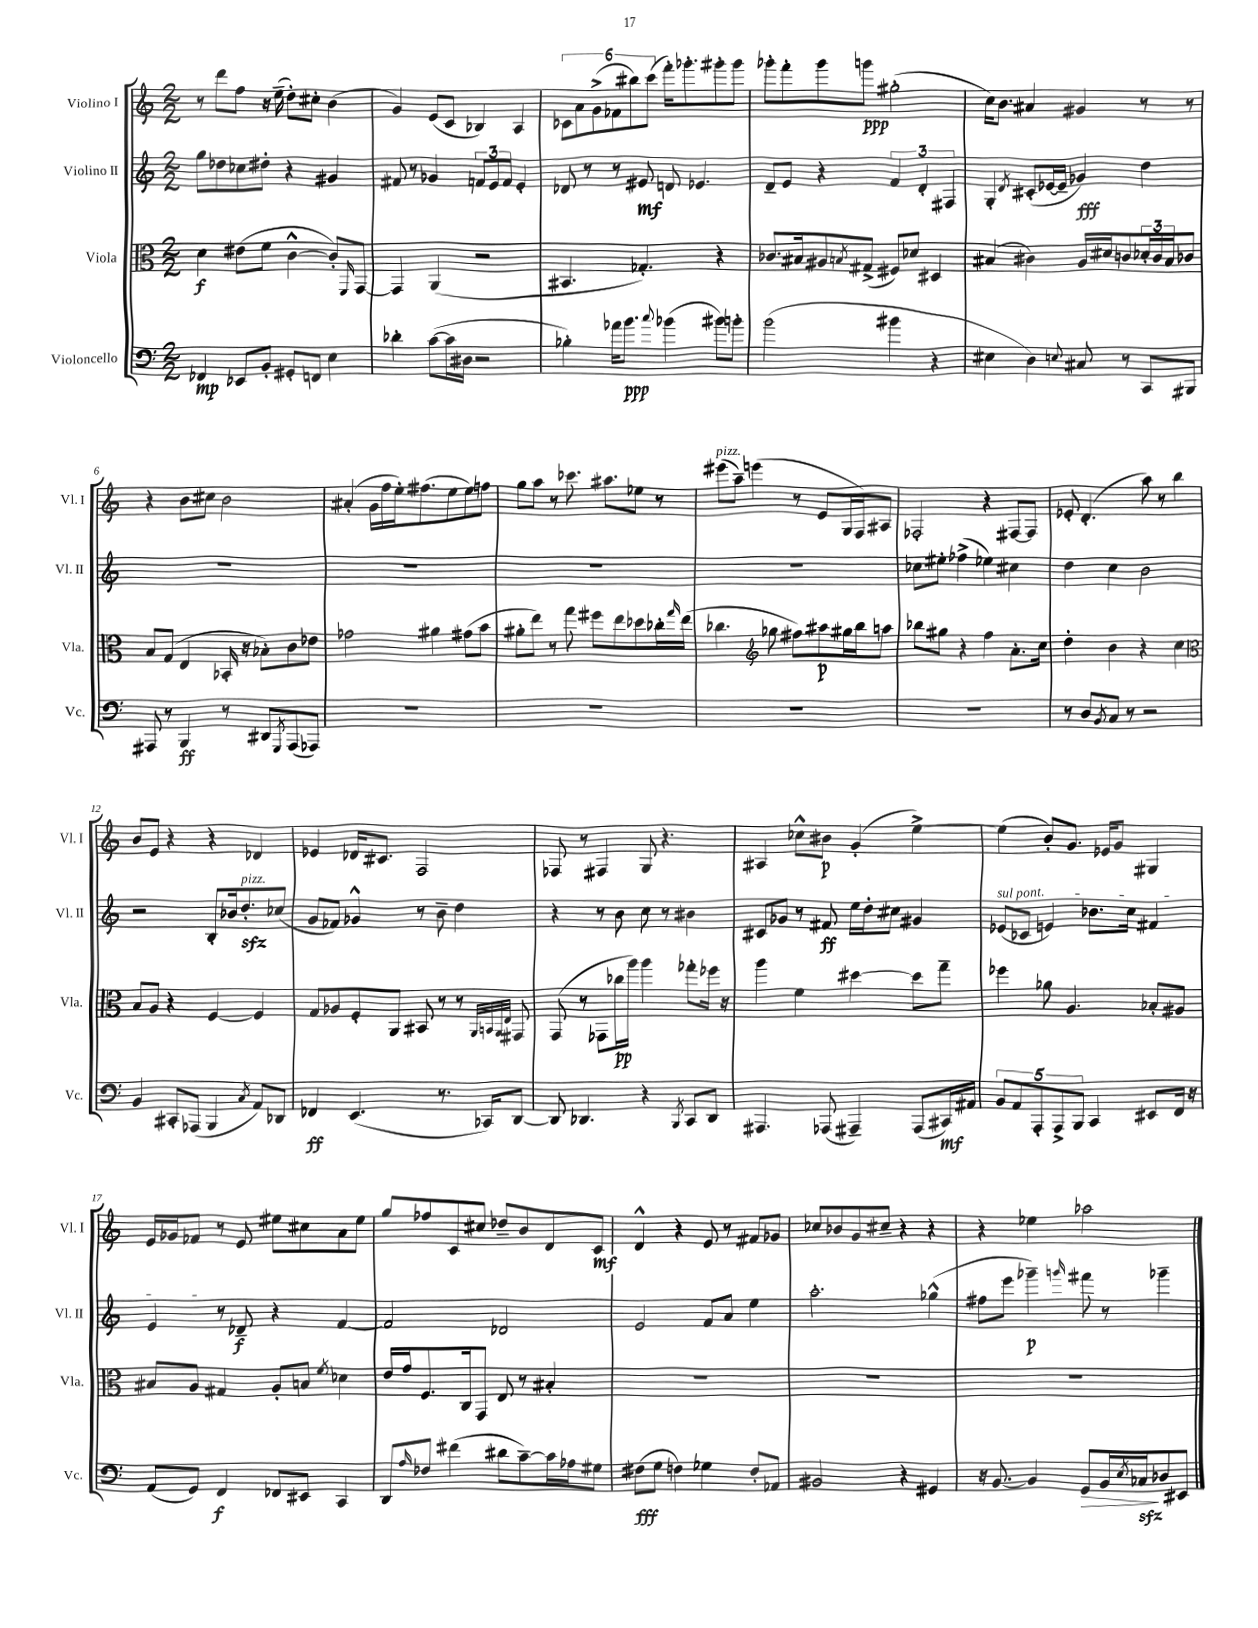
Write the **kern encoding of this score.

**kern	**kern	**kern	**kern
*staff4	*staff3	*staff2	*staff1
*clefF4	*clefC3	*clefG2	*clefG2
*k[]	*k[]	*k[]	*k[]
*M2/2	*M2/2	*M2/2	*M2/2
4FF-	4d	8gg	8r
.	.	8dd-	8ddd
8EE-	(8e#	8cc-	8ff
8BB'	8f	8dd#'	16r
.	.	.	(16ee~
8GG#'	[4c^^	4r	8dd')
8FF	.	.	8cc#'
4E	8c'])	4g#	(4b
.	16qqFF	.	.
.	[8GG	.	.
=	=	=	=
4d-'	4GG]	8f#	4g)
.	.	8r	.
([8c	(4AA	4g-	(8e
16c]	.	.	8c
16D#	.	.	.
2r	2r	12f	4B-)
.	.	12e	.
.	.	12f	.
.	.	4e'	4A
=	=	=	=
4B-')	4.BB#	8d-	12c-
.	.	.	12a
.	.	8r	.
.	.	.	(12g^
16a-	.	8r	12f-
8.b	.	.	.
.	.	.	12bb#)
.	4.G-')	8e#	.
.	.	.	(12ccc
8qqcc	.	.	.
(4b-	.	8d	16fff')
.	.	.	8.ggg-'
.	.	4.e-	.
8b#)	4r	.	8ggg#'
8b'	.	.	8ggg#
=	=	=	=
(2b	8.c-	8d~	8ggg-'
.	.	8e	8fff'
.	16B#	.	.
.	8A#	4r	8ggg-
.	8qB	.	.
.	(8G#^	.	8ggg
4b#	8F#)	6f	(2gg#'
.	8d-	.	.
.	.	6d'	.
4r	4D#	.	.
.	.	6F#	.
=	=	=	=
4E#	(4B#	4G'	16cc)
.	.	.	8.b
.	.	8qd	.
4D)	4c#)	(8c#'	4a#
.	.	[16e-	.
.	.	16e-~]	.
8qqE	.	.	.
8C#	16A	4g-)	4g#
.	16d#	.	.
8r	8c	.	.
8CC	24d-'	4dd	8r
.	24c	.	.
.	24B#	.	.
8BBB#	8c-	.	8r
=	=	=	=
8AAA#	8B	1r	4r
8r	(8G	.	.
4BBB	4E	.	8b
.	.	.	8cc#
8r	16BB-'	.	2b
.	16r	.	.
8DD#	8B-')	.	.
8qGGG	.	.	.
(8AAA#	8c	.	.
8AAA-)	8e-	.	.
=	=	=	=
1r	2g-	1r	(4a#'
.	.	.	16g
.	.	.	16ff
.	.	.	16ee')
.	.	.	(8.ff#
.	4a#	.	.
.	.	.	8ee
.	(8g#	.	8ee)
.	8b	.	8ff
=	=	=	=
1r	8a#'	1r	8gg
.	8ee)	.	8aa
.	8r	.	8r
.	8gg	.	8.ccc-
.	8ff#	.	.
.	.	.	8.aa#
.	8ee	.	.
.	8dd-	.	8ee-
.	16cc-'	.	8r
.	16qqgg	.	.
.	(16ee	.	.
=	=	=	=
1r	4.cc-	1r	(8eee#
.	.	.	8aa~)
.	.	.	(4eee
*	*clefG2	*	*
.	8gg-	.	.
.	8ff#)	.	8r
.	8aa#	.	8e
.	16gg#	.	16G
.	16bb	.	16F)
.	8aa	.	8A#
=	=	=	=
1r	8bb-	8cc-	2F-'
.	8gg#	8ee#'	.
.	4r	(4ff-^	.
.	4ff	4ee-)	4r
.	8.a'	4cc#	[8F#
.	.	.	8F#]
.	16cc	.	.
=	=	=	=
8r	4dd'	4dd	8e-'
8D	.	.	(4.d'
8qBB	.	.	.
8C	4b	4cc	.
8r	.	.	.
2r	4r	2b	8aa)
.	.	.	8r
.	4cc	.	4bb
=	=	=	=
*	*clefC3	*	*
4BB	8B	2r	8b
.	8A	.	8e
8CC#'	4r	.	4r
(8AAA-	.	.	.
4BBB	[4F	8B'	4r
.	.	16b-	.
.	.	8.dd'	.
8qC	.	.	.
8AA)	4F]	.	4d-
8DD-	.	(8cc-	.
=	=	=	=
4FF-	8G	8g	4e-
.	8A-	8f-)	.
(4.EE	8F'	4g-^^	16d-
.	.	.	8.c#
.	8AA	.	.
.	8BB#	8r	2F
8.r	8r	8b~	.
.	8r	4dd	.
16CC-)	.	.	.
.	32qqAA	.	.
.	32qqBB	.	.
.	32qqAA	.	.
.	32qqE	.	.
[8DD	8GG#	.	.
=	=	=	=
8DD]	(8GG	4r	8F-
4.DD-	8r	.	8r
.	8GG-	8r	4F#
.	16cc-	8b	.
.	16aa)	.	.
4r	4aa	8cc	8G
.	.	8r	4.r
8qBBB	.	.	.
8CC	8gg-'	4b#	.
8DD-	16ff-	.	.
.	16r	.	.
=	=	=	=
4.AAA#	4aa	8c#	4A#
.	.	8g-	.
.	4f	8r	8cc-^^
(8AAA-	.	8f#	8b#
4AAA#~)	[4dd#	16ee	(4g'
.	.	16dd'	.
.	.	8cc#	.
(8AAA#	8dd#]	4g#	[4ee^)
16CC#)	8gg~	.	.
16AA#	.	.	.
=	=	=	=
10BB	4ff-	(8e-	(4ee]
10AA	.	.	.
.	.	8c-	.
10AAA'	.	.	.
.	8a-	4e)	8b')
10AAA^	.	.	.
.	4.A	.	8.g
10BBB	.	.	.
4CC	.	8.b-	.
.	.	.	16e-
.	.	.	8g
.	.	16cc	.
8EE#	8B-'	4f#	4G#
16FF	8A#	.	.
16r	.	.	.
=	=	=	=
(8AA	8B#	4e	16e
.	.	.	16g-
8GG)	8A	.	8f-
4FF	4G#	8r	8r
.	.	8d-~	8e
8FF-	8A'	4r	8ee#
8EE#	8B	.	8cc#
.	8qf	.	.
4CC	4d-	[4f	8a
.	.	.	8ee#
=	=	=	=
8DD	16e	2f]	8gg
.	16g	.	.
16qqA	.	.	.
8F-	8.F	.	8ff-
(4f#	.	.	8c
.	16C	.	.
.	8GG	.	8cc#
8d#	8E	2d-	8dd-~
[8c~)	8r	.	8b
16c]	4B#'	.	8d
16A-	.	.	.
8G#	.	.	8c
=	=	=	=
(8F#	1r	2e	4d^^
8G	.	.	.
4F)	.	.	4r
4G-	.	8f	8e
.	.	8a	8r
8F'	.	4ee	8f#
8AA-	.	.	8g-
=	=	=	=
2BB#	1r	2.aa'	8cc-
.	.	.	8b-
.	.	.	8g
.	.	.	8cc#~
4r	.	.	4r
4GG#	.	(4gg-^^	4r
=	=	=	=
16r	1r	8ff#	4r
[8.BB	.	.	.
.	.	8eee	.
4BB]	.	4ggg-~)	4ee-
.	.	16qqggg	.
8GG	.	8fff#	2aa-
16BB	.	8r	.
8qE	.	.	.
16C-	.	.	.
8D-	.	4ggg-~	.
8EE#	.	.	.
==	==	==	==
*-	*-	*-	*-
